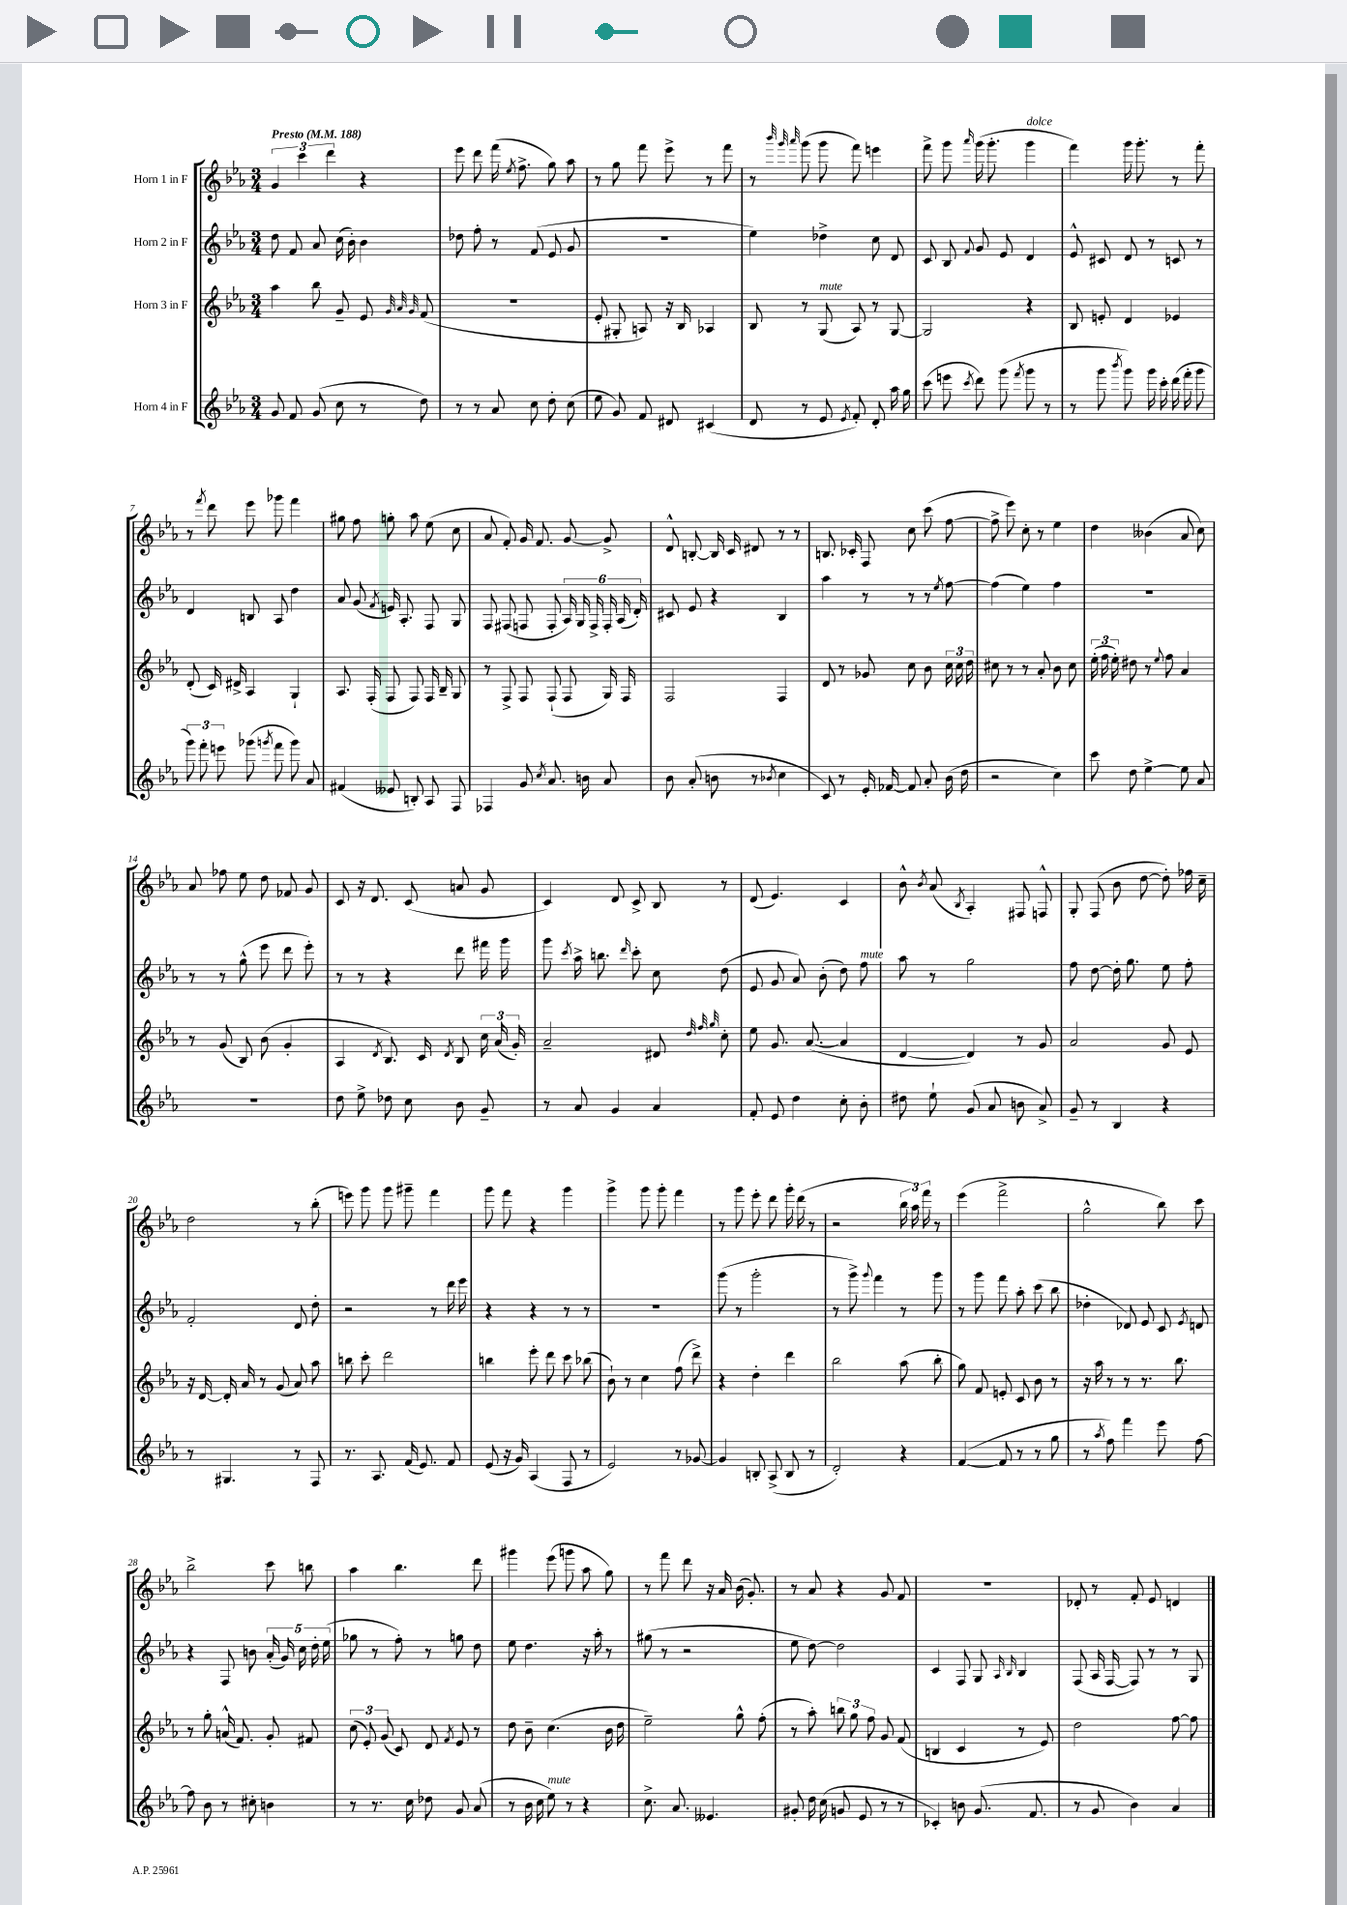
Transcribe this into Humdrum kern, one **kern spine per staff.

**kern	**kern	**kern	**kern
*part4	*part3	*part2	*part1
*staff4	*staff3	*staff2	*staff1
*I"Horn 4 in F	*I"Horn 3 in F	*I"Horn 2 in F	*I"Horn 1 in F
*clefG2	*clefG2	*clefG2	*clefG2
*k[b-e-a-]	*k[b-e-a-]	*k[b-e-a-]	*k[b-e-a-]
*M3/4	*M3/4	*M3/4	*M3/4
*MM188	*MM188	*MM188	*MM188
=1	=1	=1	=1
!	!	!	!LO:TX:a:B:t=Presto
8g/	4aa-\	8dd\	6g/
8f/	.	8f/	.
.	.	.	6ccc\
(8g/	8bb-\	8a-/	.
.	.	.	6ddd\
8cc\	8g~/	(16cc\	.
.	.	16b-'\)	.
8r	8e-/	4b-\	4r
.	32qqg/	.	.
.	32qqa-/	.	.
.	32qqg/	.	.
8dd\)	(8f/	.	.
=2	=2	=2	=2
8r	2.r	8dd-X\	8eee-\
8r	.	8ff'\	8ddd\
8a-/	.	8r	(16fff\
.	.	.	8qee-/
.	.	.	8.ff^\
8cc\	.	(8f/	.
8dd'\	.	8e-/	8gg\)
(8cc\	.	8g/	8aa-\
=3	=3	=3	=3
8ee-\	8e-'/	2.r	8r
8g/)	8G#X'/	.	8gg\
8f/	8An/)	.	8fff\
8d#X/	16r	.	8eee-^\
.	16B-/	.	.
(4c#X/	4A-X/	.	8r
.	.	.	8fff\
=4	=4	=4	=4
8d/	8B-/	4ee-\)	8r
.	.	.	32qqbbb-/
.	.	.	32qqggg/
.	.	.	32qqaaa-/
8r	8r	.	(8ggg\
!	!LO:TX:a:i:t=mute	!	!
8e-/	(8G/	4dd-X^\	8ggg\
8qe-/	.	.	.
8f'/)	8A-/)	.	8fff\)
8d'/	8r	8cc\	4eeen\
16aa-\	[8G/	8d/	.
16gg\	.	.	.
=5	=5	=5	=5
(8ccc\	2G/]	8c/	8fff^\
8eeen\	.	8B-/	8ggg\
8qccc/	.	8qqf/	16qqaaa-/
8ddd\)	.	8g/	(16ggg\
.	.	.	8.ggg'\
(8ggg\	.	8e-/	.
8qfff/	.	.	.
!	!	!	!LO:TX:a:i:t=dolce
8ggg\	4r	4d/	4ggg\
8r	.	.	.
=6	=6	=6	=6
8r	8B-/	8e-^^/	4fff\)
8ggg\	8en'/	8c#X/	.
8qbbb-/	.	.	.
8ggg\)	4d/	8d/	16ggg\
.	.	.	8.ggg'\
16ggg\	.	8r	.
16ccc'\	.	.	.
(16ddd\	4e-X/	8cn/	8r
16fff'\	.	.	.
8ggg\	.	8r	8fff'\
!!LO:LB:g=z
=7	=7	=7	=7
12ggg\)	(8d'/	4d/	8r
12fff'\	.	.	.
.	.	.	8qfff/
.	16c/)	.	8ddd\
12eeen\	.	.	.
.	16d#X^/	.	.
(8ggg-X\	4A-/	8Bn/	8eee-\
8qgggn/	.	.	.
8fff\	.	8A-/	8ggg-X\
8ggg\)	4G`/	4dd\	4fff\
8a-/	.	.	.
=8	=8	=8	=8
(4f#X/	8.A-/	8a-/	8gg#X\
.	.	(8g/	8ff\
.	(16F'/	.	.
.	.	8qf/	.
8e--X/	8F/	16en/)	8ggn'\
.	.	8.A-'/	.
8Bn'/)	8F/)	.	8aa-\
8A-/	16F/	8F/	(8ee-\
.	16B-~/	.	.
8F/	8G/	8G/	8cc\
=9	=9	=9	=9
4F-X/	8r	8F/	8a-/
.	8F^/	(8F#X/	8f'/)
8g/	8F/	8Fn/	16g/
.	.	.	8.f/
8qcc/	.	.	.
8.a-/	(8F`/	8F'/	.
.	8F/	24A-/)	[8g/
.	.	24G/	.
16bn\	.	.	.
.	.	24F^/	.
8a-/	16G/)	24F'/	8g^/]
.	.	(24A-/	.
.	16F/	.	.
.	.	24d'/)	.
=10	=10	=10	=10
8b-\	2F/	8c#X/	8d^^/
(8a-'/	.	8e-/	[8Bn'/
8bn\	.	4r	16B/]
.	.	.	16c/
8r	.	.	8d#X/
8qb-X/	.	.	.
4cc\	4F/	4B-/	8r
.	.	.	8r
=11	=11	=11	=11
8c/)	8d/	4aa-\	8.Bn/
8r	8r	.	.
.	.	.	16c-X'/
16e-'/	8g-X/	8r	8F/
[16f-X/	.	.	.
8f-/]	8cc\	8r	8cc\
8a-'/	8b-\	8r	(8ccc\
.	.	8qee-/	.
(16b-\	24cc\	[8ff\	[8ff\
.	24cc\	.	.
16dd\	.	.	.
.	24dd\	.	.
=12	=12	=12	=12
2r	8cc#X\	(4ff\]	8ff^\]
.	8r	.	8eee-\)
.	8r	4ee-\)	8cc'\
.	8a-'/	.	8r
4cc\)	8b-\	4ff\	4ee-\
.	8cc#\	.	.
=13	=13	=13	=13
8ccc\	(24ee-'\	2.r	4dd\
.	24ff\	.	.
.	24ee-'\)	.	.
8dd\	8dd#X\	.	.
[4ee-^\	8r	.	(4b--X\
.	8qqee-/	.	.
.	8ff\	.	.
8ee-\]	4a-/	.	8a-/
8a-/	.	.	8cc\)
!!LO:LB:g=z
=14	=14	=14	=14
2.r	8r	8r	8a-/
.	(8g/	8r	8ff-X\
.	8B-/)	(8gg^^\	8ee-\
.	(8b-\	8eee-\	8dd\
.	4g'/	8ddd\	8f-X/
.	.	8eee-'\)	8g/
=15	=15	=15	=15
8dd\	4A-/	8r	8c/
8ee-^\	.	8r	16r
.	.	.	8.d/
.	8qd/	.	.
8dd-X\	8.B-/)	4r	.
8cc\	.	.	(8c/
.	16c/	.	.
.	8qd/	.	.
8b-\	8B-/	8ddd\	8an/
8g~/	24cc\	16fff#X\	8g/
.	(24a-/	.	.
.	.	16ggg\	.
.	24g'/)	.	.
=16	=16	=16	=16
8r	2a-~/	8ggg\	4c/)
.	.	8qccc/	.
8a-/	.	16aa-^\	.
.	.	8.bbn\	.
4g/	.	.	8d/
.	.	16qqddd/	.
.	.	8ccc'\	8c^/
4a-/	8d#X/	8cc\	8B-/
.	32qqdd/	.	.
.	32qqff/	.	.
.	32qqgg/	.	.
.	8cc'\	(8dd\	8r
=17	=17	=17	=17
8f'/	8ee-\	8e-/	(8d/
8e-/	8.g/	8g/	4.e-/)
4dd\	.	8a-/)	.
.	([8.a-/	.	.
.	.	(8b-'\	.
8cc'\	4a-/]	8dd\)	4c/
!	!	!LO:TX:a:i:t=mute	!
8b-'\	.	8ff\	.
=18	=18	=18	=18
8dd#X\	[4d/	8aa-\	8b-^^\
.	.	.	8qb-/
8ee-`\	.	8r	(8a-/
.	.	.	8qB-/
(8g/	4d/])	2gg\	4A-'/)
8a-/	.	.	.
8bn\	8r	.	8F#X/
8a-^/)	8g/	.	8Fn^^/
=19	=19	=19	=19
8g~/	2a-/	8ff\	8G'/
8r	.	[8dd\	(8F/
4B-/	.	16dd'\]	8b-\
.	.	8.gg\	.
.	.	.	[8dd\
4r	8g/	8ee-\	8dd'\])
.	8e-/	8ff'\	16ff-X\
.	.	.	16cc~\
!!LO:LB:g=z
=20	=20	=20	=20
8r	16r	2f'/	2dd\
.	[16d/	.	.
4.G#X/	16d'/]	.	.
.	16a-/	.	.
.	8r	.	.
.	(8g/	.	.
8r	8a-/)	8d/	8r
8F/	8aa-\	8dd'\	(8bb-'\
=21	=21	=21	=21
8.r	8bbn\	2r	8eeen\)
.	8ccc'\	.	8ggg\
8.A-/	.	.	.
.	2ddd\	.	8ggg\
(16f/	.	.	8ggg#X~\
8.e-/)	.	.	.
.	.	8r	4fff\
8f/	.	16ddd\	.
.	.	16eee-\	.
=22	=22	=22	=22
(8e-/	4bbn\	4r	8ggg\
16r	.	.	8fff\
16g/)	.	.	.
(4A-/	8eee-'\	4r	4r
.	8ddd\	.	.
8F/	8ccc\	8r	4ggg\
8r	(8bb-X\	8r	.
=23	=23	=23	=23
2e-/)	8b-`\)	2.r	4ggg^\
.	8r	.	.
.	4cc\	.	8ggg\
.	.	.	8ggg'\
8r	(8ff\	.	4fff\
[8g-X/	8ddd^\)	.	.
=24	=24	=24	=24
4g-/]	4r	(8ggg\	8r
.	.	8r	8ggg\
8Bn'/	4dd'\	2ggg'\	8eee-'\
(8A-^/	.	.	8ddd\
8B/	4ddd\	.	16ggg'\
.	.	.	(16ddd\
8r	.	.	8r
=25	=25	=25	=25
2d'/)	2bb-\	8r	2r
.	.	8ggg^\)	.
.	.	8qqggg/	.
.	.	4fff\	.
4r	(8aa-\	8r	24bb-\
.	.	.	24aa-\)
.	.	.	24fff\
.	8bb-'\	8ggg\	8r
=26	=26	=26	=26
([4f/	8gg\)	8r	(4eee-\
.	8f/	8ggg\	.
8f/]	8en'/	8fff\	2fff^\
8r	8c/	8aa-'\	.
8r	8b-\	(8ccc\	.
8gg\	8r	8bb-\	.
=27	=27	=27	=27
8r	16r	4dd-X'\	2gg^^\
.	16aa-\	.	.
8qaa-/	.	.	.
8ff\)	8r	.	.
4fff\	8r	8d-X/)	.
.	8.r	8e-/	.
8eee-\	.	8c/	8bb-\)
.	8.bb-\	.	.
.	.	8qe-/	.
[8ff\	.	8dn/	8ccc\
!!LO:LB:g=z
=28	=28	=28	=28
8ff\]	8r	4r	2bb-^\
8b-\	8gg'\	.	.
8r	(16an^^/	8F/	.
.	8.f/)	.	.
8cc#X'\	.	8bn\	.
4bn\	8g'/	(20a-'/	8ccc\
.	.	20g/)	.
.	.	20cc\	.
.	8f#X/	.	8bbn\
.	.	20dd'\	.
.	.	(20ee-\	.
=29	=29	=29	=29
8r	(12cc\	8gg-X\	4aa-\
.	12e-'/)	.	.
8.r	.	8r	.
.	(12g/	.	.
.	8c/)	8ff'\)	4.bb-\
16cc\	.	.	.
8dd-X\	8d/	8r	.
.	8qf/	.	.
8g/	8e-/	8ggn\	.
(8a-/	8r	8dd\	8ddd\
=30	=30	=30	=30
8r	8dd\	8ee-\	4ggg#X\
16b-\	8b-~\	4.dd\	.
16cc\	.	.	.
!LO:TX:a:i:t=mute	!	!	!
8ee-\)	(4.cc\	.	(8eee-\
8r	.	.	8gggn\
4r	.	16r	8aa-\
.	.	16aa-'\	.
.	16b-\	8r	8gg\)
.	16dd\	.	.
=31	=31	=31	=31
8.cc^\	2ee-~\)	(8gg#X\	8r
.	.	8r	8fff\
8.a-/	.	.	.
.	.	2r	8ddd\
4.e--X/	.	.	16r
.	.	.	16a-/
.	8gg^^\	.	(16b-\
.	.	.	8.g'/)
.	(8ff'\	.	.
=32	=32	=32	=32
8g#X'/	8r	8ee-\	8r
16dd\	8aa-'\)	[8dd\)	8a-/
(16cc\	.	.	.
8gn/	12bbn\	2dd\]	4r
.	12gg\	.	.
8e-/	.	.	.
.	12ff\	.	.
8r	8g/	.	8g/
8r	(8f/	.	8f/
=33	=33	=33	=33
4c-X'/)	4Bn/	4c/	2.r
8bn\	4c/	8F/	.
(8.g/	.	8G/	.
.	.	16qqA-/	.
.	.	16qqB-/	.
.	8r	4B-/	.
8.f/	.	.	.
.	8e-/)	.	.
=34	=34	=34	=34
8r	2dd\	(8F/	8d-X'/
8g/	.	16A-/	8r
.	.	[16F/	.
4b-\)	.	8F/])	8f'/
.	.	8r	8e-/
4a-/	[8ff\	8r	4dn/
.	8ff\]	8G/	.
==	==	==	==
*-	*-	*-	*-
